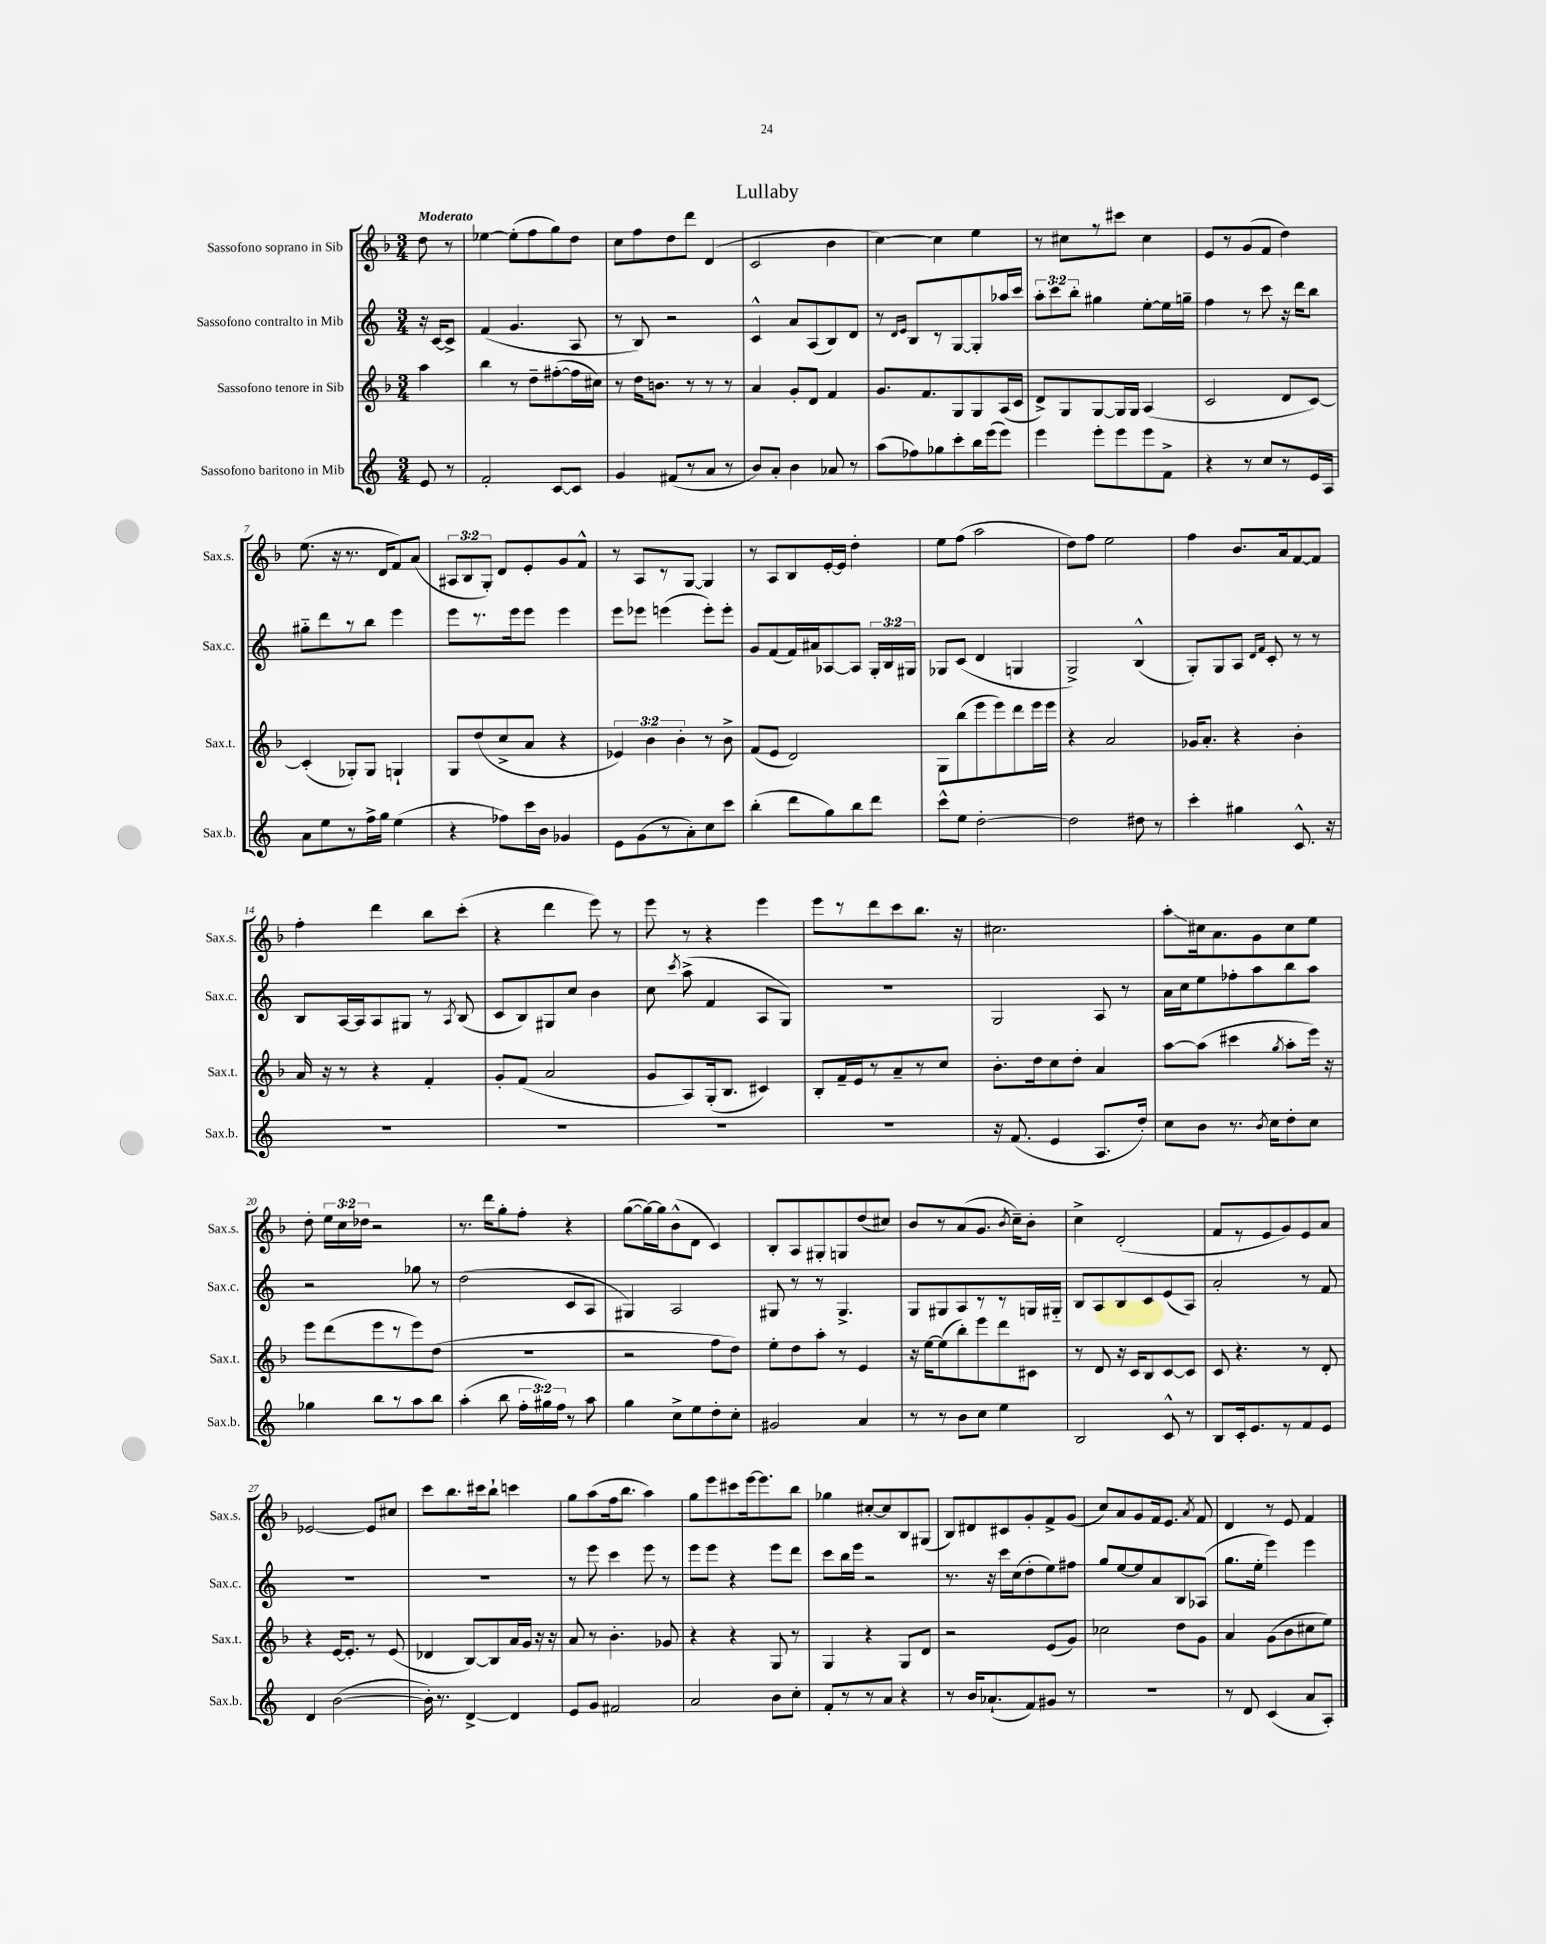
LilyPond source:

\header { title = "Lullaby" }
<<
\new StaffGroup <<
\new Staff = "s0" \with { instrumentName = "Sassofono soprano in Sib" shortInstrumentName = "Sax.s." } {
    \clef treble \key f \major \numericTimeSignature \time 3/4 \override Staff.TupletNumber.text = #tuplet-number::calc-fraction-text \partial 4 \tempo "Moderato"
    \autoBeamOff d''8 r8 |
    ees''4~ ees''8[-.( f''8 g''8) d''8] |
    c''8[ f''8 d''8 d'''8] d'4( |
    c'2 bes'4 |
    c''4~) c''4 e''4 |
    r8 cis''8[ r8 cis'''8] cis''4 |
    e'8[ r8 g'8( f'8] d''4) |
    e''8.( r16 r8. d'16[ f'8) a'8]( |
    \tuplet 3/2 { ais8[ bes8 g8]-.) } d'8[ e'8-. g'8 f'8]-^ |
    r8 a8[ r8 g8]~ g4 |
    r8 a8[ bes8 e'16~-. e'16] d''4-. |
    e''8[ f''8]( a''2 |
    d''8[) f''8] e''2 |
    f''4 bes'8.[ a'16 f'8~ f'8] |
    f''4-. d'''4 bes''8[ c'''8]-.( |
    r4 d'''4 e'''8) r8 |
    e'''8 r8 r4 e'''4 |
    e'''8[ r8 d'''8 c'''8 bes''8.] r16 |
    cis''2. |
    a''8[-.\glissando cis''16 a'8. g'8 cis''8 e''8] |
    d''8-. \tuplet 3/2 { e''16[ c''16 des''16] } r2 |
    r8. d'''16[ g''8-. f''8]-. r4 |
    g''8[~( g''16~) g''16 bes'8-^( d'8] c'4) |
    bes8[-. a8 gis8-. g8 d''8( cis''8]) |
    bes'8[ r8 a'8( g'8.] \acciaccatura { bes'8 } c''16[--) bes'8]-. |
    c''4-> d'2-.( |
    f'8[ r8 e'8 g'8) e'8 a'8] |
    ees'2~ ees'8[ cis''8] |
    c'''8[ bes''8. cis'''16 bes''8]-! c'''4 |
    g''8[ a''8( f''16 bes''8.] a''4) |
    g''8[ e'''8 cis'''8 e'''16~ e'''8. bes''8] |
    ges''4 cis''8[~-. cis''8 bes8 gis8]( |
    bes8[) dis'8 cis'8 g'8-. f'8-> g'8]( |
    c''8[) a'8 g'8 f'16 e'8.] \acciaccatura { a'8 } f'8 |
    d'4 r8 e'8 f'4 \bar "|." |
}
\new Staff = "s1" \with { instrumentName = "Sassofono contralto in Mib" shortInstrumentName = "Sax.c." } {
    \clef treble \key c \major \numericTimeSignature \time 3/4 \override Staff.TupletNumber.text = #tuplet-number::calc-fraction-text \partial 4
    \autoBeamOff r16 c'16[~ c'8]-> |
    f'4( g'4. a8 |
    r8 b8) r2 |
    c'4-^ a'8[ a8( b8) d'8] |
    r8 \grace { d'16[ e'16] } b8[ r8 g8~ g8-. aes''16 c'''16] |
    \tuplet 3/2 { a''8[-. c'''8 b''8]-. } gis''4 e''8[~-. e''16 g''16]-- |
    f''4 r8 c'''8 r16 d'''16[ b''8] |
    gis''8[-_ d'''8 r8 b''8] e'''4 |
    e'''8[ r8. e'''16 e'''8] e'''4 |
    e'''8[ ees'''8] e'''4( e'''8[-.) e'''8]-. |
    g'8[ f'8( f'16) ais'16 aes8~ aes8] \tuplet 3/2 { g16[-. b16 gis16] } |
    ges8[ c'8]( d'4 g4 |
    g2->) b4-^( |
    g8[-.) g8 a8] \grace { d'16[ f'16] } c'8-. r8 r8 |
    b8[ a16~ a16 a8 gis8] r8 \acciaccatura { a8 } b8( |
    c'8[ b8) gis8 c''8] b'4 |
    c''8 \acciaccatura { c'''8 } a''8->( f'4 a8[ g8]) |
    R2. |
    g2 a8 r8 |
    a'16[ c''16 e''8 fes''8-. a''8 b''8 a''8] |
    r2 ges''8 r8 |
    d''2( c'8[ a8] |
    gis4) a2 |
    gis8 r8 r8 gis4.-> |
    g8[ gis8 a8 r8 r8 g16 gis16]-_ |
    b8[ a8 b8 c'8 e'8( a8]) |
    a'2-. r8 f'8 |
    R2. |
    R2. |
    r8 e'''8 c'''4 e'''8 r8 |
    e'''8[ e'''8] r4 e'''8[ d'''8] |
    c'''8[ b''16 e'''16] r2 |
    r8. r16 c'''16[ c''16( d''8-. e''8) fis''8] |
    g''8[ e''8~ e''8 a'8 b8 aes8]( |
    g''8.[ e''16]-. e'''4) e'''4 \bar "|." |
}
\new Staff = "s2" \with { instrumentName = "Sassofono tenore in Sib" shortInstrumentName = "Sax.t." } {
    \clef treble \key f \major \numericTimeSignature \time 3/4 \override Staff.TupletNumber.text = #tuplet-number::calc-fraction-text \partial 4
    \autoBeamOff a''4 |
    bes''4 r8 d''8[-- fis''8~-.( fis''16 cis''16]) |
    r8 d''16[ b'8.] r8 r8 r8 |
    a'4 g'8[-. d'8] f'4 |
    g'8.[ f'8. g8 g8 a16( c'16] |
    d'8[->) g8 g8~ g16 g16] a4( |
    c'2 d'8[ c'8]~) |
    c'4-.( ges8[-.) ges8] g4-! |
    g8[ d''8( c''8-> a'8] r4 |
    \tuplet 3/2 { ees'4) bes'4 bes'4-. } r8 bes'8-> |
    f'8[( e'8] d'2) |
    g8[ bes''8( e'''8 e'''8) d'''8 e'''16 e'''16] |
    r4 a'2 |
    ges'16[ a'8.]-. r4 bes'4-. |
    a'16 r16 r8 r4 f'4-. |
    g'8[-. f'8]( a'2 |
    g'8[ a8) g16-.( bes8.] cis'4) |
    bes8[-. f'16-- e'16 r8 a'8-- r8 c''8] |
    bes'8.[-. d''16 c''8 d''8]-. a'4 |
    a''8[~ a''8]( cis'''4 \acciaccatura { g''8 } a''8[-. e'''16]) r16 |
    e'''8[ d'''8( e'''8 r8 e'''8) d''8]( |
    R2. |
    r2 f''8[ d''8]) |
    e''8[-. d''8 a''8]-. r8 e'4 |
    r16 e''16[~ e''8( bes''8-.) e'''8 d'''8 cis'8] |
    r8 d'8 r16 c'16[ bes8 c'8~ c'8] |
    c'8 r4. r8 d'8-. |
    r4 e'16[~ e'8.]-. r8 e'8( |
    des'4 bes8[~) bes8 a'16 g'16] r16 r16 |
    a'8 r8 bes'4.-. ges'8 |
    r4 r4 g8 r8 |
    g4 r4 g8[ d'8] |
    r2 e'8[( g'8]) |
    ces''2 d''8[ g'8] |
    a'4 g'8[( bes'8 cis''8 e''8]) \bar "|." |
}
\new Staff = "s3" \with { instrumentName = "Sassofono baritono in Mib" shortInstrumentName = "Sax.b." } {
    \clef treble \key c \major \numericTimeSignature \time 3/4 \override Staff.TupletNumber.text = #tuplet-number::calc-fraction-text \partial 4
    \autoBeamOff e'8 r8 |
    f'2-. c'8[~ c'8] |
    g'4 fis'8[( r8 a'8] r8 |
    b'8[) a'8]-. b'4 aes'8 r8 |
    a''8[( fes''8) ges''8 c'''8-. b''16 e'''16( e'''8]) |
    e'''4 e'''8[-. e'''8 e'''8 f'8]-> |
    r4 r8 c''8[ r8 e'16 a16] |
    a'8[ e''8 r8 f''16-> g''16] e''4( |
    r4 fes''8[) c'''16 b'16] ges'4 |
    e'8[ g'8( r8 a'8-.) c''8 c'''8] |
    b''4-.( d'''8[ g''8) b''8 d'''8] |
    c'''8[-^ e''8] d''2~-. |
    d''2 dis''8 r8 |
    c'''4-. gis''4 c'8.-^ r16 |
    R2. |
    R2. |
    R2. |
    R2. |
    r16 f'8.( e'4 a8.[ d''16]-.) |
    c''8[ b'8] r8. \acciaccatura { b'8 } c''16[ d''8-. c''8] |
    ges''4 b''8[ r8 a''8 b''8] |
    a''4-.( b''8 \tuplet 3/2 { f''16[-. gis''16) f''16] } r8 a''8 |
    g''4 c''8[-> e''8 d''8-. c''8]-. |
    gis'2 a'4 |
    r8 r8 b'8[ c''8] e''4 |
    b2 c'8-^ r8 |
    b8[ c'16-. e'8. r8 f'8 e'8] |
    d'4 b'2~( |
    b'16-.) r8. d'4~-> d'4 |
    e'8[ g'8] fis'2 |
    a'2 b'8[ c''8]-. |
    f'8[-. r8 r8 a'8] r4 |
    r8 b'16[ aes'8.-!( f'8) gis'8] r8 |
    R2. |
    r8 d'8 c'4( a'8[ a8]-.) \bar "|." |
}
>>
>>
